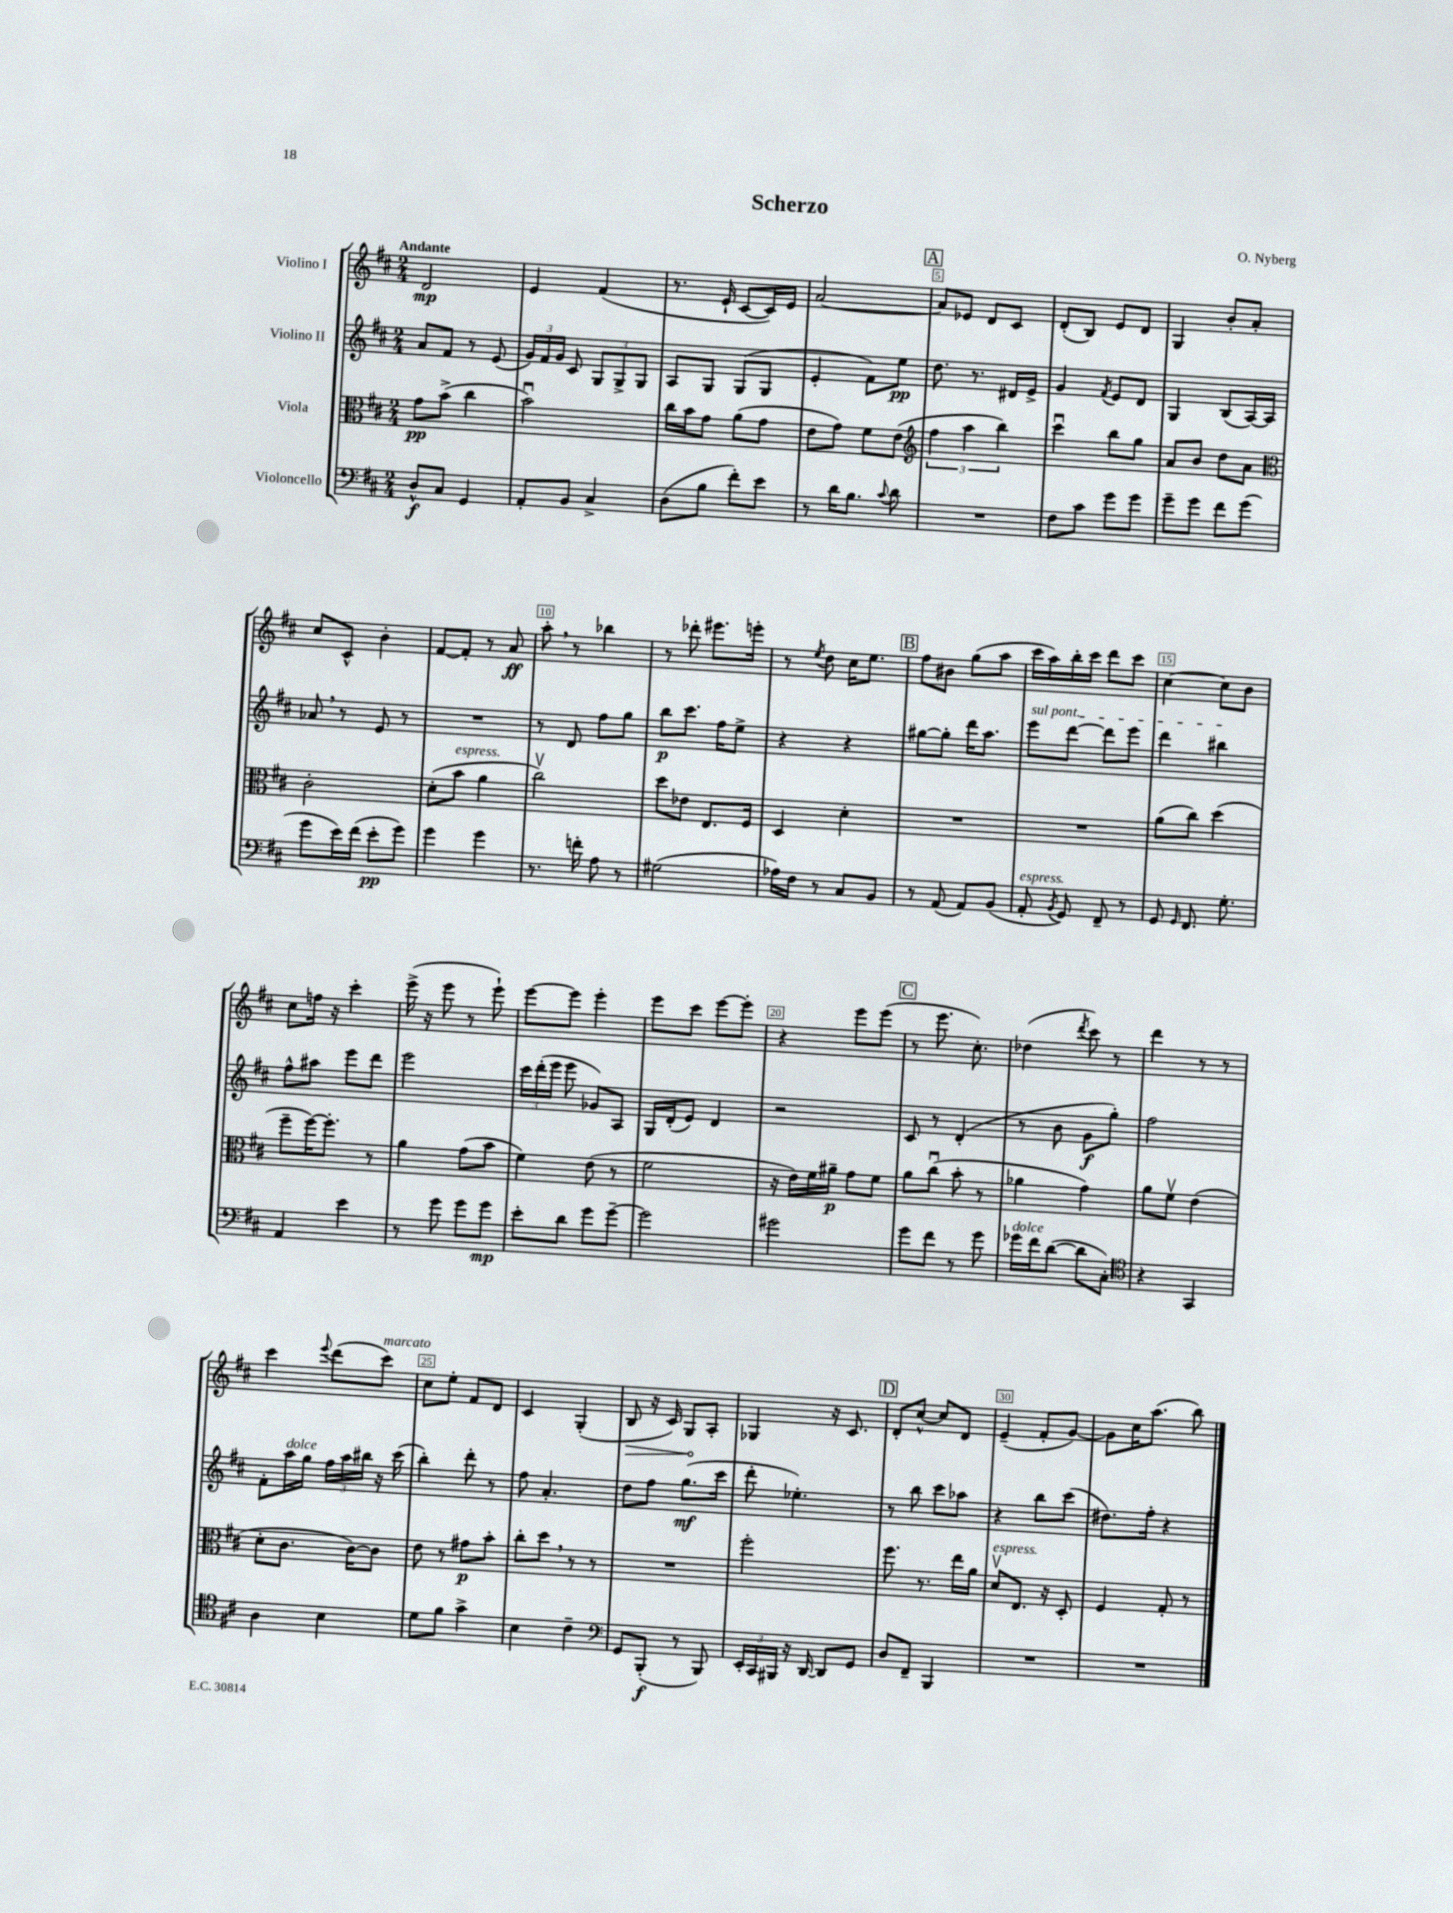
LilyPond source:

\header { title = "Scherzo" composer = "O. Nyberg" }
<<
\new StaffGroup <<
\new Staff = "s0" \with { instrumentName = "Violino I" } {
    \clef treble \key d \major \numericTimeSignature \time 2/4 \tempo "Andante"
    \autoBeamOff d'2\mp |
    e'4 fis'4( |
    r8. e'16-! cis'8[~ cis'16) e'16] |
    a'2~ |
    \mark \markup { \box "A" } a'8[ ees'8] d'8[ cis'8] |
    d'8[-.( b8]) e'8[ d'8] |
    g4 b'8[-. a'8]-. |
    cis''8[ cis'8]-^ b'4-. |
    fis'8[~ fis'8]-. r8 a'8\ff |
    a''8-. \breathe r8 bes''4 |
    r8 des'''8-. eis'''8.[ e'''16]-. |
    r8 \acciaccatura { e''8 } d''8 cis''16[ e''8.] |
    \mark \markup { \box "B" } fis''8[ bis'8] g''8[( a''8] |
    cis'''16[ a''16) b''16-. cis'''16] d'''8[ cis'''8] |
    cis''4~ cis''8[ b'8] |
    cis''8[ f''16] r16 cis'''4-. |
    e'''16->( r16 e'''8 r8 e'''8-!) |
    e'''8[~ e'''8] e'''4-. |
    e'''8[ cis'''8] e'''8[~ e'''8]-. |
    r4 e'''8[ e'''8]( |
    \mark \markup { \box "C" } r8 e'''8. cis''8.-.) |
    des''4( \acciaccatura { d'''8 } cis'''8) r8 |
    d'''4 r8 r8 |
    cis'''4 \appoggiatura { e'''8 } d'''8[( cis'''8]^\markup { \italic "marcato" }) |
    cis''8[ e''8]-. fis'8[ d'8] |
    cis'4 g4-.( |
    \once \override Hairpin.circled-tip = ##t b8\> r16 cis'16) g8[\! a8]-. |
    ges4 r16 cis'8. |
    \mark \markup { \box "D" } d'8[-. cis''8]~-^ cis''8[ d'8] |
    e'4--( fis'8[-. g'8]~) |
    g'8[ cis''16 a''8.]( b''8) \bar "|." |
}
\new Staff = "s1" \with { instrumentName = "Violino II" } {
    \clef treble \key d \major \numericTimeSignature \time 2/4
    \autoBeamOff a'8[ fis'8] r8 e'8( |
    \tuplet 3/2 { g'16[) fis'16 g'16] } cis'8 \tuplet 3/2 { g8[ g8-> g8] } |
    a8[ g8] g8[( g8] |
    e'4-. fis'8[) e''8]\pp |
    \mark \markup { \box "A" } d''8. r8. dis'16[ e'16]-> |
    g'4 \acciaccatura { fis'8 } e'8[ d'8] |
    g4 b8[( a16~) a16] |
    aes'8 \breathe r8 e'8 r8 |
    R2 |
    r8 d'8 fis''8[ g''8] |
    b''8[\p cis'''8.] fis''16[ e''8]-> |
    r4 r4 |
    \mark \markup { \box "B" } gis''8[~ gis''8]-. d'''16[ a''8.] |
    \once \override TextSpanner.bound-details.left.text = \markup { \italic "sul pont." } e'''8[\startTextSpan d'''8]~ d'''8[ e'''8] |
    d'''4 bis''4\stopTextSpan |
    fis''8[-^ ais''8] e'''8[ d'''8] |
    e'''2 |
    \tuplet 3/2 { cis'''16[ d'''16-.( e'''16] } e'''8 ges'8[) a8] |
    g16[ d'16-.( e'8]) d'4 |
    r2 |
    \mark \markup { \box "C" } cis'8 r8 d'4-.( |
    r8 b'8 g'8[\f g''8]-.) |
    fis''2 |
    fis'8[-. a''16^\markup { \italic "dolce" } g''16] \tuplet 3/2 { fis''16[ a''16 bis''16] } r16 cis'''16( |
    b''4-.) d'''8-. r8 |
    fis''8 a'4.-. |
    d''8[ fis''8] g''8.[\mf( cis'''16] |
    d'''8-. ees''4.-.) |
    \mark \markup { \box "D" } r8 b''8 cis'''8[ aes''8] |
    r4 b''8[ cis'''8]( |
    dis''8.[) fis''16]-. r4 \bar "|." |
}
\new Staff = "s2" \with { instrumentName = "Viola" } {
    \clef alto \key d \major \numericTimeSignature \time 2/4
    \autoBeamOff g'8[\pp b'8]->( cis''4 |
    b'2\downbow) |
    cis''16[ b'16 g'8] a'8[( g'8] |
    e'8[ g'8]) fis'8[ e'8]( |
    \mark \markup { \box "A" } \clef treble \tuplet 3/2 { fis''4 a''4 b''4) } |
    cis'''4\downbow b''8[ g''8] |
    a'8[ b'8] d''8[ a'8] |
    \clef alto cis'2-. |
    d'8[-.( b'8]^\markup { \italic "espress." } a'4 |
    cis''2\upbow) |
    d''8[ ees'8] e8.[ fis16] |
    d4 d'4-. |
    \mark \markup { \box "B" } R2 |
    R2 |
    a'8[( cis''8]) d''4( |
    fis''8[-- fis''16~) fis''8.]-. r8 |
    a'4 g'8[( b'8] |
    fis'4) e'8( r8 |
    fis'2 |
    r16 e'16[) fis'16 ais'16]--\p g'8[ fis'8] |
    \mark \markup { \box "C" } a'8[ cis''8]\downbow( b'8-. r8 |
    aes'4 g'4) |
    a'8[ fis'8]\upbow e'4( |
    d'8[-. cis'8.] cis'16[~) cis'8] |
    e'8 r8 gis'8[\p b'8]-. |
    cis''8[-. d''8] \breathe r8 r8 |
    R2 |
    fis''2-. |
    \mark \markup { \box "D" } fis''8. r8. e''16[ a'16] |
    d'8[\upbow^\markup { \italic "espress." } e8.] r16 d8-. |
    fis4 g8-. r8 \bar "|." |
}
\new Staff = "s3" \with { instrumentName = "Violoncello" } {
    \clef bass \key d \major \numericTimeSignature \time 2/4
    \autoBeamOff d8[-^\f cis8] g,4 |
    a,8[-. b,8] cis4-> |
    d8[( b8] fis'8[-.) e'8] |
    r8 d'16[ b8.] \appoggiatura { cis'8 } d'8 |
    \mark \markup { \box "A" } R2 |
    fis8[ cis'8] g'8[ g'8] |
    g'8[-- g'8] fis'8[ g'8]( |
    g'8[ e'16) fis'16]( e'8[-.\pp g'8]) |
    g'4 g'4 |
    r8. f'16-. a8 r8 |
    gis2( |
    aes16[) fis16] r8 cis8[ b,8] |
    \mark \markup { \box "B" } r8 a,8( a,8[) b,8]( |
    a,8-.^\markup { \italic "espress." } \acciaccatura { b,8 } g,8) fis,8-- r8 |
    g,8 \grace { g,16 } fis,8. g8.-. |
    a,4 e'4 |
    r8 g'8 g'8[ g'8]\mp |
    e'8[-. d'8] g'8[ g'8]~-- |
    g'2 |
    gis'2 |
    \mark \markup { \box "C" } g'8[ fis'8] r8 g'8 |
    ges'16[^\markup { \italic "dolce" } fis'16 d'8]~( d'8[ cis8]-.) |
    \clef tenor r4 g,4 |
    a4 b4 |
    d'8[ fis'8] g'4-> |
    b4 cis'4-- |
    \clef bass g,8[ b,,8]-.\f( r8 b,,8) |
    \tuplet 3/2 { e,16[-. cis,16 bis,,16] } r16 d,16~ d,8[ g,8] |
    \mark \markup { \box "D" } d8[ fis,8]-- b,,4 |
    R2 |
    R2 \bar "|." |
}
>>
>>
\layout { \context { \Score \override BarNumber.break-visibility = ##(#f #t #t) barNumberVisibility = #(every-nth-bar-number-visible 5) \override BarNumber.stencil = #(make-stencil-boxer 0.1 0.3 ly:text-interface::print) } }
